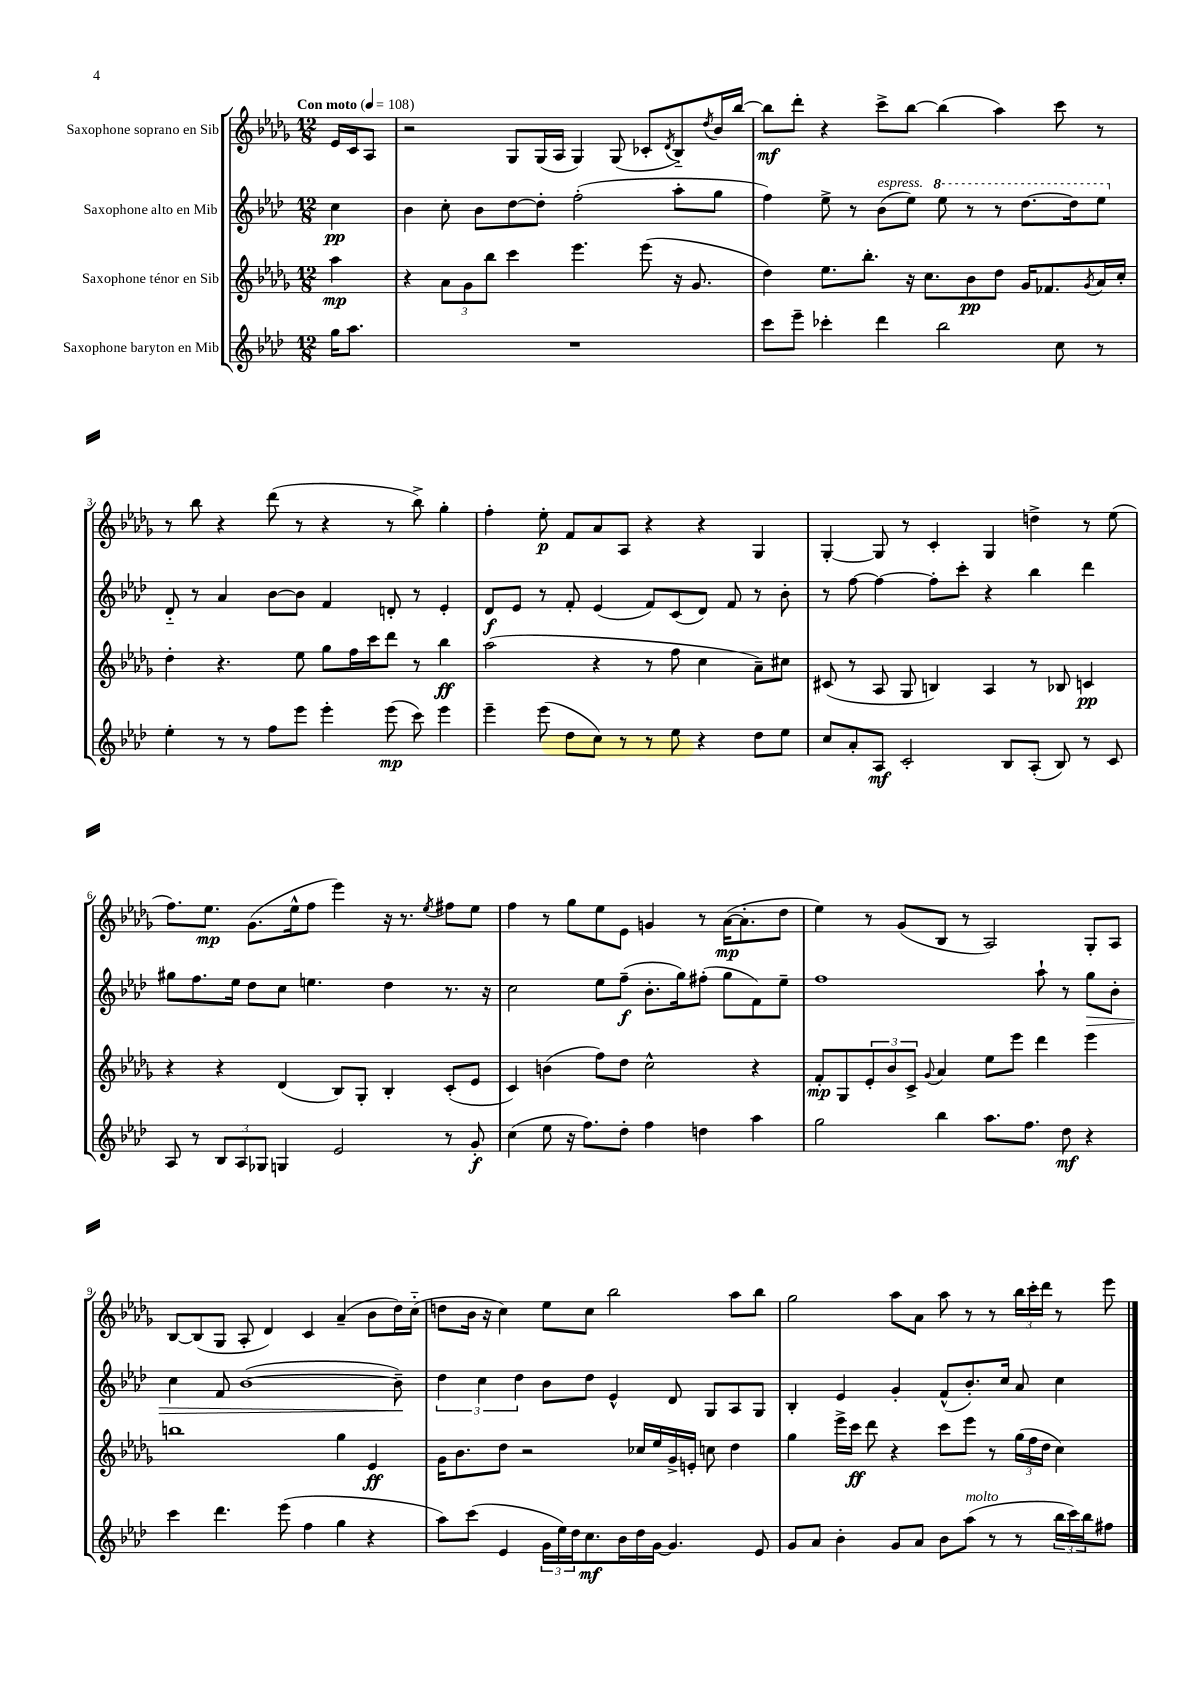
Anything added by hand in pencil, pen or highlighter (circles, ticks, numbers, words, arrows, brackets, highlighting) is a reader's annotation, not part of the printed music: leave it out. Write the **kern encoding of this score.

**kern	**dynam	**kern	**dynam	**kern	**dynam	**kern	**dynam
*part4	*part4	*part3	*part3	*part2	*part2	*part1	*part1
*staff4	*staff4	*staff3	*staff3	*staff2	*staff2	*staff1	*staff1
*I"Saxophone baryton en Mib	*	*I"Saxophone ténor en Sib	*	*I"Saxophone alto en Mib	*	*I"Saxophone soprano en Sib	*
*clefG2	*	*clefG2	*	*clefG2	*	*clefG2	*
*k[b-e-a-d-]	*	*k[b-e-a-d-g-]	*	*k[b-e-a-d-]	*	*k[b-e-a-d-g-]	*
*M12/8	*	*M12/8	*	*M12/8	*	*M12/8	*
*MM108	*	*MM108	*	*MM108	*	*MM108	*
=	=	=	=	=	=	=	=
!	!	!	!	!	!	!LO:TX:a:B:t=Con moto	!
16gg\KL	.	4aa-\	mp	4cc\	pp	16e-/LL	.
8.aa-\J	.	.	.	.	.	16c/J	.
.	.	.	.	.	.	8A-/J	.
=1	=1	=1	=1	=1	=1	=1	=1
1.r	.	4r	.	4b-\	.	2r	.
.	.	12a-\L	.	8cc'\	.	.	.
.	.	12g-\	.	.	.	.	.
.	.	.	.	8b-\L	.	.	.
.	.	12bb-\J	.	.	.	.	.
.	.	4ccc\	.	[8dd-\	.	8G-/L	.
.	.	.	.	8dd-'\J]	.	(16G-/L	.
.	.	.	.	.	.	16A-/JJ	.
.	.	4.eee-\	.	(2ff'\	.	4G-/)	.
.	.	.	.	.	.	(8G-/	.
.	.	(8eee-\	.	.	.	8c-X'/L	.
.	.	.	.	.	.	8qd-/	.
.	.	16r	.	8aa-'\L	.	8B-/)	.
.	.	8.g-/	.	.	.	.	.
.	.	.	.	.	.	8qdd-/	.
.	.	.	.	8gg\J	.	16b-/L	.
.	.	.	.	.	.	[16bb-/JJ	.
=2	=2	=2	=2	=2	=2	=2	=2
8ccc\L	.	4dd-\)	.	4ff\)	.	8bb-\L]	mf
8eee-~\J	.	.	.	.	.	8ddd-'\J	.
4ccc-X'\	.	8.ee-\L	.	8ee-^\	.	4r	.
.	.	.	.	8r	.	.	.
.	.	8.bb-'\J	.	.	.	.	.
!	!	!	!	!LO:TX:a:i:t=espress.	!	!	!
4ddd-\	.	.	.	(8b-\L	.	8ccc^\L	.
.	.	16r	.	8ee-\J)	.	[8bb-\J	.
.	.	8.cc\L	.	.	.	.	.
*	*	*	*	*8va	*	*	*
2bb-\	.	.	.	8eee-\	.	(4bb-\]	.
.	.	8b-\	pp	8r	.	.	.
.	.	8dd-\J	.	8r	.	4aa-\)	.
.	.	16g-/KL	.	[8.ddd-\L	.	.	.
.	.	8.f-X/	.	.	.	.	.
8cc\	.	.	.	.	.	8ccc\	.
.	.	.	.	16ddd-\k]	.	.	.
.	.	8qg-/	.	.	.	.	.
8r	.	16a-/L	.	8eee-\J	.	8r	.
.	.	16cc'/JJ	.	.	.	.	.
!!LO:LB:g=z
=3	=3	=3	=3	=3	=3	=3	=3
*	*	*	*	*X8va	*	*	*
4ee-'\	.	4dd-'\	.	8d-/	.	8r	.
.	.	.	.	8r	.	8bb-\	.
8r	.	4.r	.	4a-/	.	4r	.
8r	.	.	.	.	.	.	.
8ff\L	.	.	.	[8b-\L	.	(8ddd-\	.
8eee-\J	.	8ee-\	.	8b-\J]	.	8r	.
4eee-'\	.	8gg-\L	.	4f/	.	4r	.
.	.	16ff\L	.	.	.	.	.
.	.	16ccc\J	.	.	.	.	.
(8eee-\	mp	8ddd-\J	.	8dn'/	.	8r	.
8ccc\)	.	8r	.	8r	.	8bb-^\)	.
4eee-\	.	4bb-\	ff	4e-'/	.	4gg-'\	.
=4	=4	=4	=4	=4	=4	=4	=4
4eee-~\	.	(2aa-\	.	8d-/L	f	4ff'\	.
.	.	.	.	8e-/J	.	.	.
(8eee-\	.	.	.	8r	.	8ee-'\	p
8dd-\L	.	.	.	8f'/	.	8f/L	.
8cc\J)	.	4r	.	(4e-/	.	8a-/	.
8r	.	.	.	.	.	8A-/J	.
8r	.	8r	.	8f/L)	.	4r	.
8ee-\	.	8ff\	.	(8c/	.	.	.
4r	.	4cc\	.	8d-/J)	.	4r	.
.	.	.	.	8f/	.	.	.
8dd-\L	.	8a-~\L)	.	8r	.	4G-/	.
8ee-\J	.	8cc#X\J	.	8b-'\	.	.	.
=5	=5	=5	=5	=5	=5	=5	=5
8cc/L	.	(8c#X/	.	8r	.	[4G-'/	.
8a-'/	.	8r	.	[8ff\	.	.	.
8A-/J	mf	8A-/	.	4ff\_	.	8G-/]	.
2c'/	.	8G-/	.	.	.	8r	.
.	.	4Bn/)	.	8ff'\L]	.	4c'/	.
.	.	.	.	8ccc'\J	.	.	.
.	.	4A-/	.	4r	.	4G-/	.
8B-/L	.	.	.	.	.	.	.
(8A-'/J	.	8r	.	4bb-\	.	4ddn^\	.
8B-/)	.	8B-X/	.	.	.	.	.
8r	.	4cn/	pp	4ddd-\	.	8r	.
8c/	.	.	.	.	.	(8ee-\	.
!!LO:LB:g=z
=6	=6	=6	=6	=6	=6	=6	=6
8A-/	.	4r	.	8gg#X\L	.	8.ff\L)	.
8r	.	.	.	8.ff\	.	.	.
.	.	.	.	.	.	8.ee-\J	mp
12B-/L	.	4r	.	.	.	.	.
.	.	.	.	16ee-\Jk	.	.	.
12A-/	.	.	.	.	.	.	.
.	.	.	.	8dd-\L	.	(8.g-\L	.
12G-X/J	.	.	.	.	.	.	.
4Gn/	.	(4d-/	.	8cc\J	.	.	.
.	.	.	.	.	.	16ee-^^\k	.
.	.	.	.	4.een\	.	8ff\J	.
2e-/	.	8B-/L)	.	.	.	4eee-\)	.
.	.	8G-'/J	.	.	.	.	.
.	.	4B-'/	.	4dd-\	.	16r	.
.	.	.	.	.	.	8.r	.
.	.	.	.	.	.	8qee-/	.
8r	.	(8c'/L	.	8.r	.	8ff#X\L	.
8g'/	f	8e-/J	.	.	.	8ee-\J	.
.	.	.	.	16r	.	.	.
=7	=7	=7	=7	=7	=7	=7	=7
(4cc\	.	4c/)	.	2cc\	.	4ff\	.
8ee-\	.	(4bn\	.	.	.	8r	.
16r	.	.	.	.	.	8gg-\L	.
8.ff\L)	.	.	.	.	.	.	.
.	.	8ff\L)	.	8ee-\L	.	8ee-\	.
8dd-'\J	.	8dd-\J	.	(8ff~\J	f	8e-\J	.
4ff\	.	2cc^^\	.	8.b-'\L	.	4gn/	.
.	.	.	.	16gg\k)	.	.	.
4ddn\	.	.	.	(8ff#X'\J	.	8r	.
.	.	.	.	8gg\L	.	([16a-\KL	mp
.	.	.	.	.	.	8.a-'\]	.
4aa-\	.	4r	.	8f\)	.	.	.
.	.	.	.	8ee-~\J	.	8dd-\J	.
=8	=8	=8	=8	=8	=8	=8	=8
2gg\	.	8f'/L	mp	1ff	.	4ee-\)	.
.	.	8G-/	.	.	.	.	.
.	.	12e-'/	.	.	.	8r	.
.	.	12b-/	.	.	.	.	.
.	.	.	.	.	.	(8g-/L	.
.	.	12c^/J	.	.	.	.	.
.	.	8qqg-/	.	.	.	.	.
4bb-\	.	4a-/	.	.	.	8B-/J	.
.	.	.	.	.	.	8r	.
8.aa-\L	.	8ee-\L	.	.	.	2A-/)	.
.	.	8eee-\J	.	.	.	.	.
8.ff\J	.	.	.	.	.	.	.
.	.	4ddd-\	.	8aa-`\	.	.	.
8dd-\	mf	.	.	8r	.	.	.
!	!	!	!	!	!LO:HP:b	!	!
4r	.	4eee-\	.	8gg\L	>	8G-'/L	.
.	.	.	.	8b-'\J	.	8A-/J	.
!!LO:LB:g=z
=9	=9	=9	=9	=9	=9	=9	=9
4ccc\	.	1bbn	.	4cc\	.	[8B-/L	.
.	.	.	.	.	.	(8B-/]	.
4.ddd-\	.	.	.	8f/	.	8G-/J	.
.	.	.	.	([1b-	.	8A-'/	.
.	.	.	.	.	.	4d-/)	.
(8eee-\	.	.	.	.	.	.	.
4ff\	.	.	.	.	.	4c/	.
4gg\	.	4gg-\	.	.	.	(4a-~/	.
4r	.	4e-/	ff	.	.	8b-\L	.
.	.	.	.	8b-~\])	.	16dd-\L)	.
.	.	.	.	.	.	(16cc\JJ	.
.	.	.	.	.	]	.	.
=10	=10	=10	=10	=10	=10	=10	=10
8aa-\L)	.	16g-\KL	.	6dd-\	.	8ddn\L	.
.	.	8.b-\	.	.	.	.	.
(8ccc\J	.	.	.	.	.	16b-\Jk	.
.	.	.	.	6cc\	.	.	.
.	.	.	.	.	.	16r	.
4e-/	.	8dd-\J	.	.	.	4cc\)	.
.	.	.	.	6dd-\	.	.	.
.	.	2r	.	.	.	.	.
24g\LL	.	.	.	8b-\L	.	8ee-\L	.
24ee-\)	.	.	.	.	.	.	.
24dd-\J	.	.	.	.	.	.	.
8.cc\	mf	.	.	8dd-\J	.	8cc\J	.
.	.	.	.	4e-^^/	.	2bb-\	.
16b-\L	.	.	.	.	.	.	.
16dd-\	.	16cc-X/LL	.	.	.	.	.
[16g\JJ	.	16ee-/	.	.	.	.	.
4.g/]	.	16g-^/	.	8d-/	.	.	.
.	.	16en'/JJ	.	.	.	.	.
.	.	8ccn\	.	8G/L	.	.	.
.	.	4dd-\	.	8A-/	.	8aa-\L	.
8e-/	.	.	.	8G/J	.	8bb-\J	.
=11	=11	=11	=11	=11	=11	=11	=11
8g/L	.	4gg-\	.	4B-'/	.	2gg-\	.
8a-/J	.	.	.	.	.	.	.
4b-'\	.	16eee-^\LL	.	4e-/	.	.	.
.	.	16ccc\JJ	ff	.	.	.	.
.	.	8ddd-\	.	.	.	.	.
8g/L	.	4r	.	4g'/	.	8aa-\L	.
8a-/J	.	.	.	.	.	8a-\J	.
8b-\L	.	8ccc\L	.	(8f^^/L	.	8aa-\	.
!LO:TX:a:i:t=molto	!	!	!	!	!	!	!
(8aa-\J	.	8eee-\J	.	8.b-'/)	.	8r	.
8r	.	8r	.	.	.	8r	.
.	.	.	.	16cc/Jk	.	.	.
8r	.	(24gg-\LL	.	8a-/	.	24bb-\LL	.
.	.	24ff\	.	.	.	24ccc'\	.
.	.	24dd-\JJ	.	.	.	24ddd-\JJ	.
24bb-\LL	.	4cc\)	.	4cc\	.	8r	.
24ccc\)	.	.	.	.	.	.	.
24bb-\J	.	.	.	.	.	.	.
8ff#X\J	.	.	.	.	.	8eee-\	.
==	==	==	==	==	==	==	==
*-	*-	*-	*-	*-	*-	*-	*-
